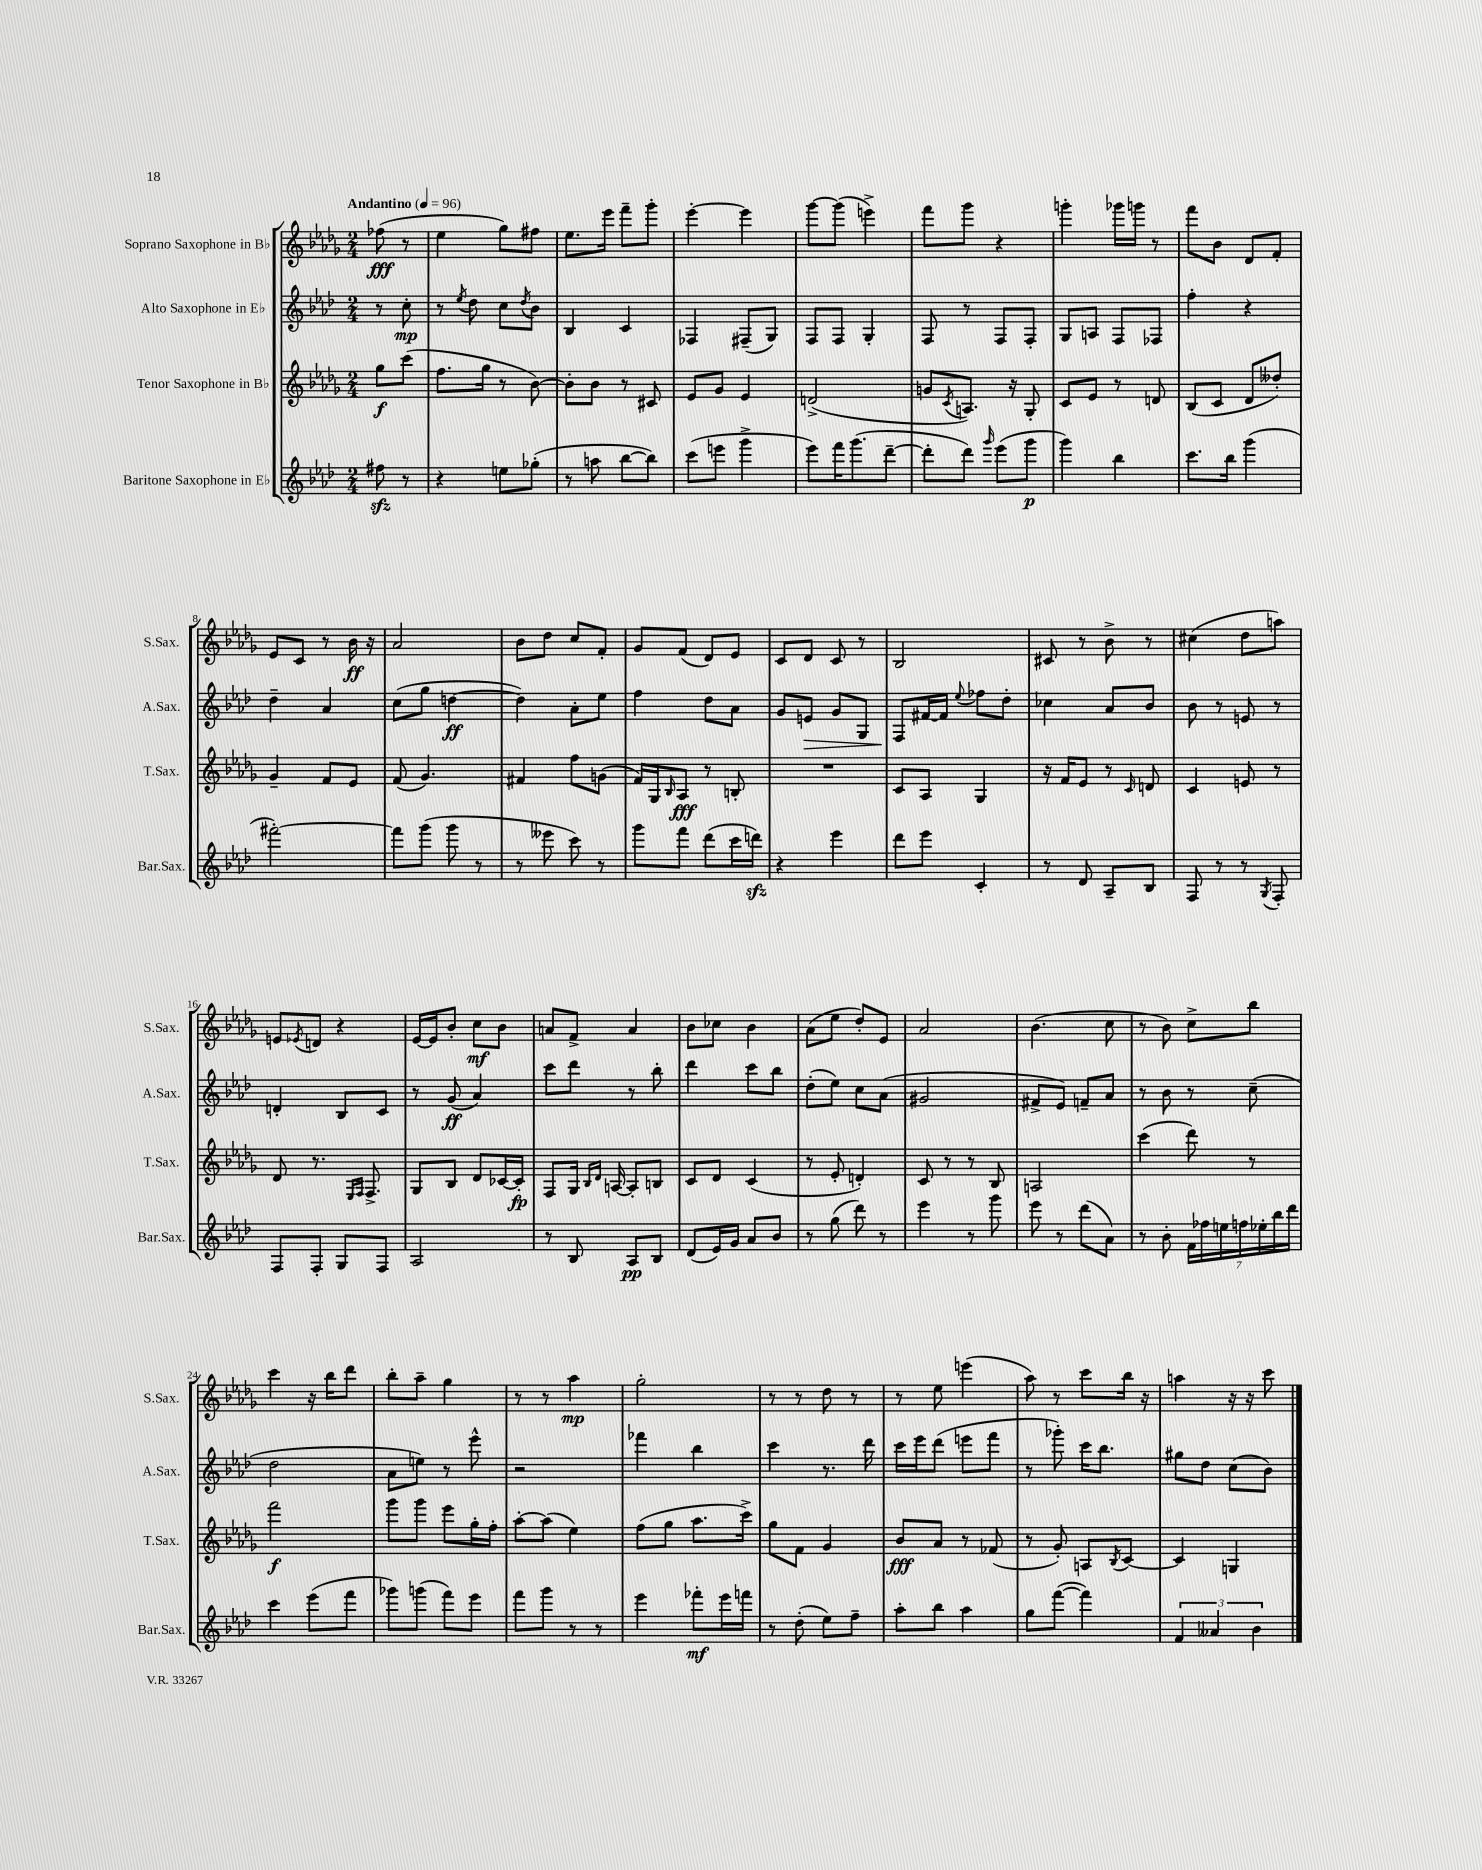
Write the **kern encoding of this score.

**kern	**kern	**kern	**kern
*staff4	*staff3	*staff2	*staff1
*clefG2	*clefG2	*clefG2	*clefG2
*k[b-e-a-d-]	*k[b-e-a-d-g-]	*k[b-e-a-d-]	*k[b-e-a-d-g-]
*M2/4	*M2/4	*M2/4	*M2/4
*MM96	*MM96	*MM96	*MM96
8ff#	8gg-	8r	(8ff-
8r	(8ccc	8cc'	8r
=	=	=	=
4r	8.ff	8r	4ee-
.	.	8qee-	.
.	.	8dd-	.
.	16gg-	.	.
8ee	8r	8cc	8gg-)
.	.	8qdd-	.
(8gg-'	[8b-)	8b-	8ff#
=	=	=	=
8r	8b-']	4B-	8.ee-
8aa	8b-	.	.
.	.	.	16eee-
[8bb-	8r	4c	8fff~
8bb-])	8c#	.	8ggg-'
=	=	=	=
(8ccc	8e-	4F-	[4eee-'
8eee	8g-	.	.
4ggg^	4e-	(8F#~	4eee-]
.	.	8G)	.
=	=	=	=
8eee-)	(2d^	8F	[8ggg-
16fff	.	8F	(8ggg-]
(8.ggg	.	.	.
.	.	4G'	4eee^)
[8ddd-~	.	.	.
=	=	=	=
8ddd-']	8g	8F	8fff
.	8qc	.	.
8ddd-)	8.A)	8r	8ggg-
16qqggg	.	.	.
(8eee-	.	8F	4r
.	16r	.	.
8ggg	8G-'	8F'	.
=	=	=	=
4ggg)	8c	8G	4ggg'
.	8e-	8A	.
4bb-	8r	8F	16ggg-
.	.	.	16ggg
.	8d	8F-	8r
=	=	=	=
8.ccc	(8B-	4ff'	8fff
.	8c	.	8b-
16bb-	.	.	.
(4ggg	8d-	4r	8d-
.	8dd--')	.	8f'
=	=	=	=
[2fff#')	4g-~	4dd-~	8e-
.	.	.	8c
.	8f	4a-	8r
.	8e-	.	16b-
.	.	.	16r
=	=	=	=
8fff#]	(8f	(8cc	2a-
(8ggg	4.g-)	8gg	.
8ggg	.	[4dd	.
8r	.	.	.
=	=	=	=
8r	4f#	4dd])	8b-
8eee--	.	.	8dd-
8ccc)	8ff	8a-'	8cc
8r	(8g	8ee-	8f'
=	=	=	=
8ggg	16f)	4ff	8g-
.	16G-	.	.
.	16qqB-	.	.
8fff	8A-	.	(8f
(8ddd-	8r	8dd-	8d-)
16ccc	8B'	8a-	8e-
16ddd)	.	.	.
=	=	=	=
4r	2r	8g	8c
.	.	8e	8d-
4eee-	.	8g	8c
.	.	8G	8r
=	=	=	=
8ddd-	8c	8F	2B-
8eee-	8A-	[16f#	.
.	.	16f#]	.
.	.	8qqee-	.
4c'	4G-	8ff-	.
.	.	8dd-'	.
=	=	=	=
8r	16r	4cc-	8c#
.	16f	.	.
8d-	8e-	.	8r
8A-~	8r	8a-	8b-^
.	16qqc	.	.
8B-	8d	8b-	8r
=	=	=	=
8F	4c	8b-	(4cc#
8r	.	8r	.
8r	8e	8e	8dd-
8qG	.	.	.
8F'	8r	8r	8aa)
=	=	=	=
8F	8d-	4d'	8e
.	.	.	8qe-
8F'	8.r	.	8d
8G	.	8B-	4r
.	16qqE-	.	.
.	16qqF	.	.
.	8.F^	.	.
8F	.	8c	.
=	=	=	=
2A-	8G-	8r	[16e-
.	.	.	16e-]
.	8B-	(8g	8b-'
.	8d-	4a-)	8cc
.	[16c-	.	8b-
.	16c-']	.	.
=	=	=	=
8r	8F	8ccc	8a
8B-	16G-	8ddd-	8f^
.	16qqB-	.	.
.	16qqd-	.	.
.	[16A	.	.
8A-	8A']	8r	4a
8B-	8B	8bb-'	.
=	=	=	=
(8d-	8c	4ddd-	8b-
16e-)	8d-	.	8cc-
16g	.	.	.
8a-	(4c	8ccc	4b-
8b-	.	8bb-	.
=	=	=	=
8r	8r	(8dd-'	(8a-
(8gg	8e-'	8ee-)	8ee-
8ddd-)	4d')	8cc	8dd-')
8r	.	(8a-	8e-
=	=	=	=
4eee-	8c	2g#	2a-
.	8r	.	.
8r	8r	.	.
8ggg	8B-	.	.
=	=	=	=
8eee-	2A	8f#^	(4.b-
8r	.	8e-)	.
(8ddd-	.	8f~	.
8a-)	.	8a-	8cc
=	=	=	=
8r	(4ccc	8r	8r
8b-'	.	8b-	8b-)
28f	8ddd-)	8r	8cc^
28ff-	.	.	.
28ee	.	.	.
28ff	.	.	.
.	8r	(8cc~	8bb-
28ee-'	.	.	.
28bb-	.	.	.
28ddd-	.	.	.
=	=	=	=
4ccc	2fff	2dd-	4ccc
(8eee-	.	.	16r
.	.	.	16bb-
8fff	.	.	8ddd-
=	=	=	=
8ggg-)	8ggg-	8a-	8bb-'
(8ggg	8ggg-	8ee)	8aa-~
8fff)	8eee-	8r	4gg-
8eee-	16gg-'	8eee-^^	.
.	16ff'	.	.
=	=	=	=
8fff	[8aa-'	2r	8r
8ggg	(8aa-]	.	8r
8r	4ee-)	.	4aa-
8r	.	.	.
=	=	=	=
4eee-	(8ff	4fff-	2gg-'
.	8gg-	.	.
8fff-'	8.aa-	4bb-	.
16eee-	.	.	.
16fff	16ccc^)	.	.
=	=	=	=
8r	8gg-	4ccc	8r
(8dd-'	8f	.	8r
8ee-)	4g-	8.r	8dd-
8ff~	.	.	8r
.	.	16ddd-	.
=	=	=	=
8aa-'	8b-	16ccc	8r
.	.	16eee-	.
8bb-	8a-	(8ddd-	8ee-
4aa-	8r	8eee	(4eee
.	(8f-	8fff	.
=	=	=	=
8gg	8r	8r	8aa-)
([8fff	8g-')	8ggg-')	8r
4fff])	8A	16ccc	8ccc
.	.	8.bb-	.
.	8qB-	.	.
.	[8c	.	16bb-
.	.	.	16r
=	=	=	=
6f	4c]	8gg#	4aa
.	.	8dd-	.
6a--	.	.	.
.	4G	(8cc	16r
.	.	.	16r
6b-	.	.	.
.	.	8b-)	8ccc
==	==	==	==
*-	*-	*-	*-
